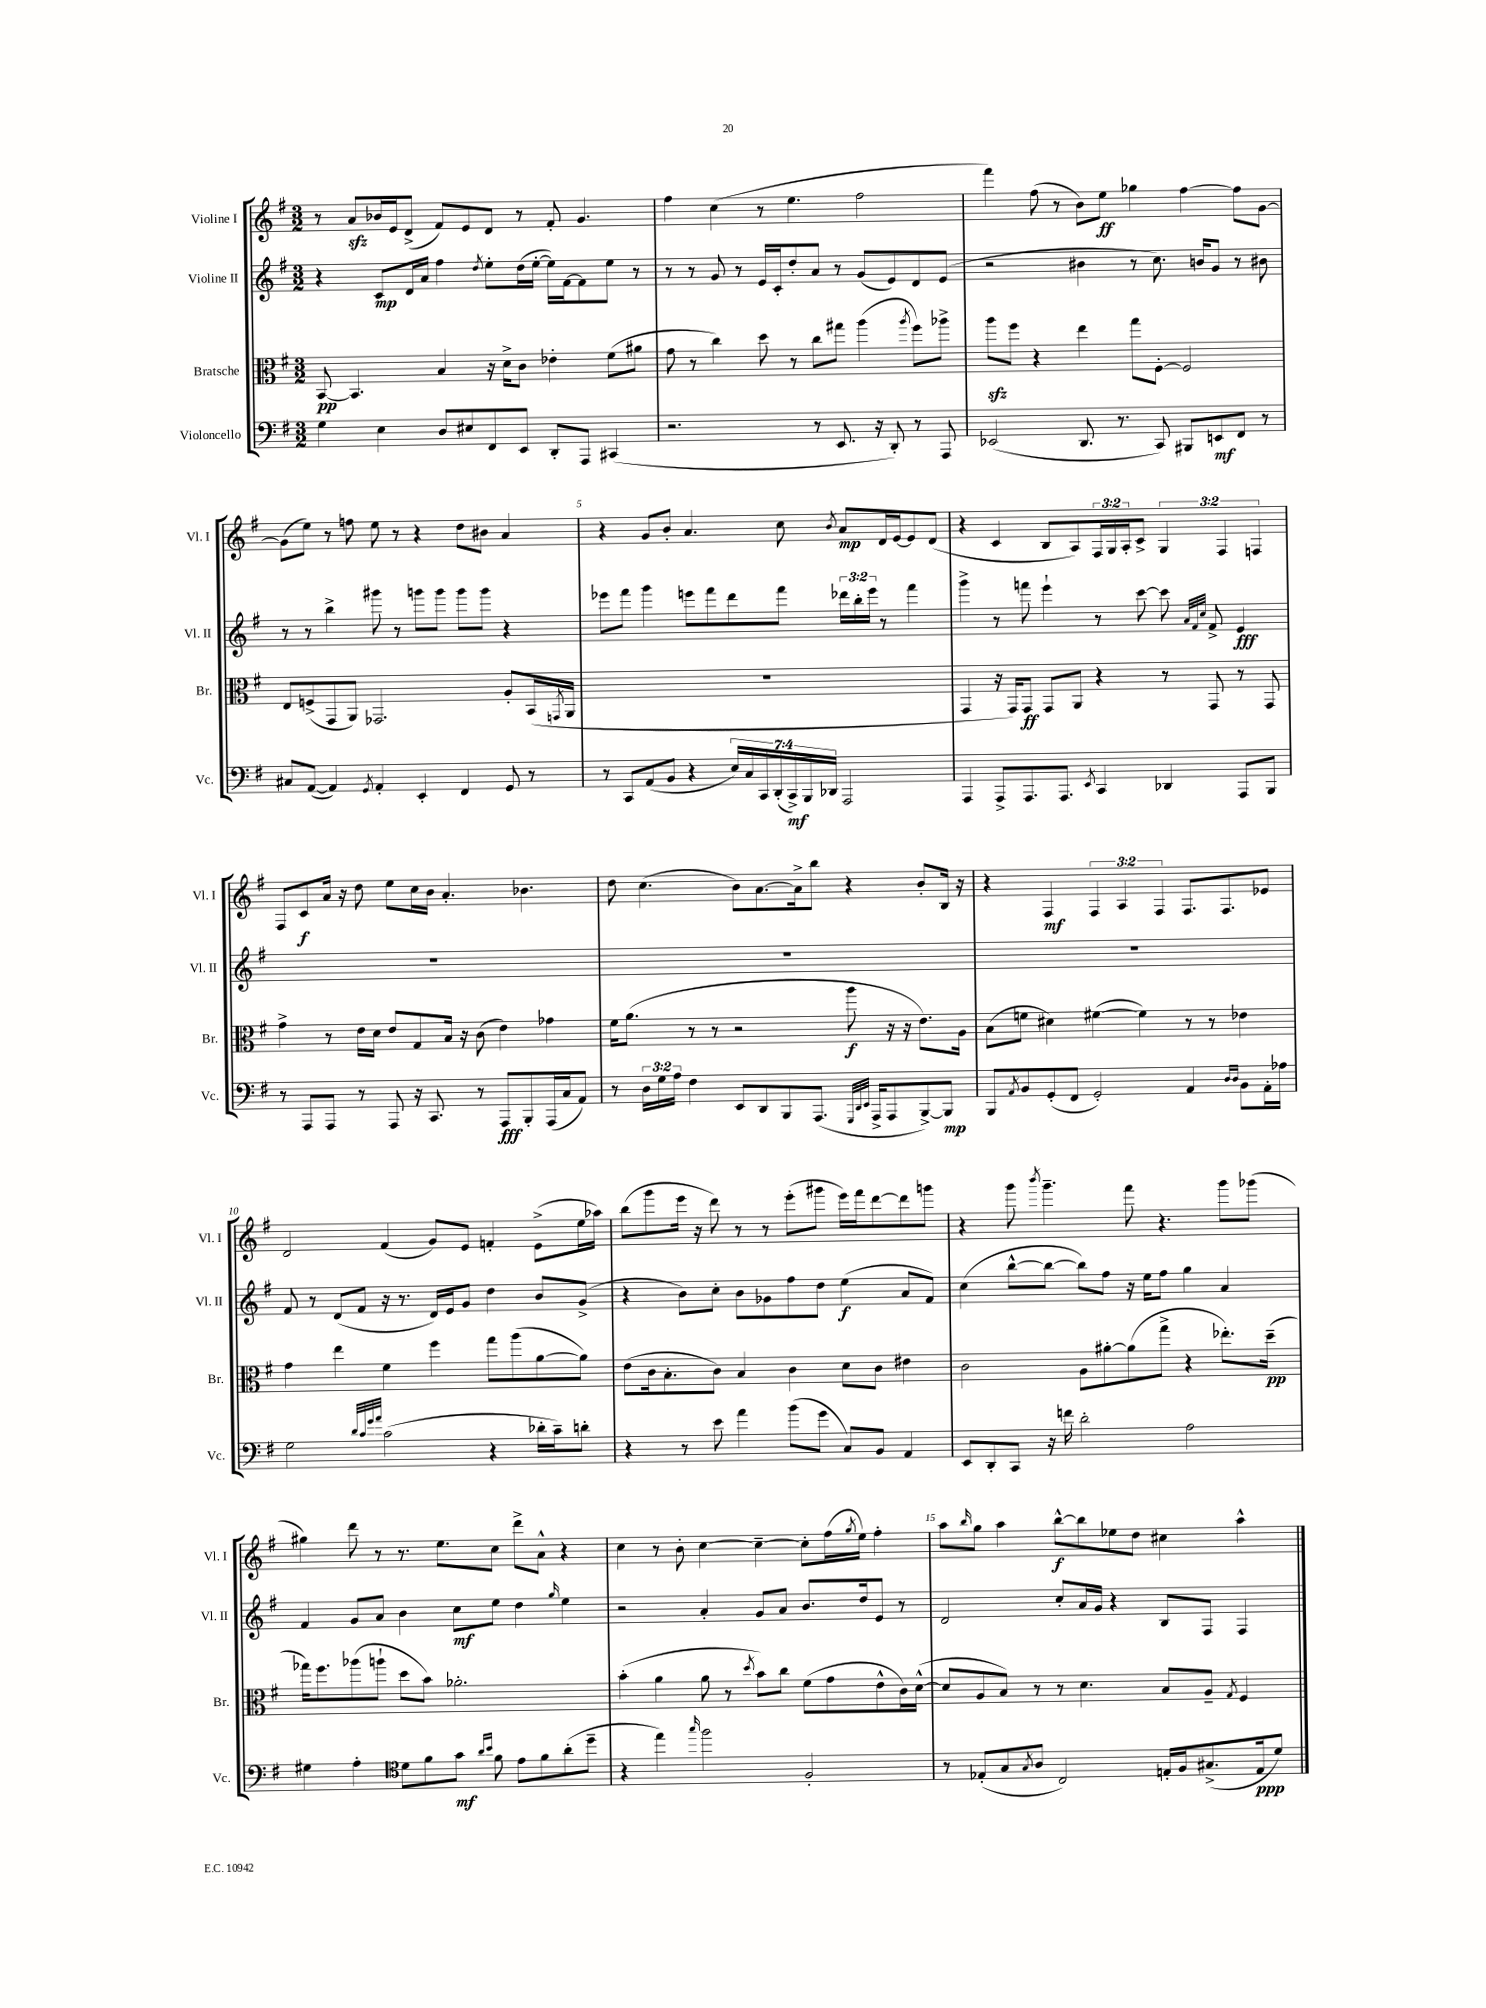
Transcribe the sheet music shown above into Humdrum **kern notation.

**kern	**kern	**kern	**kern
*staff4	*staff3	*staff2	*staff1
*clefF4	*clefC3	*clefG2	*clefG2
*k[f#]	*k[f#]	*k[f#]	*k[f#]
*M3/2	*M3/2	*M3/2	*M3/2
4G	[8BB	4r	8r
.	4.BB]	.	8a
4E	.	8c	16b-
.	.	.	16e
.	.	16d	(8d^
.	.	16a	.
8D	4B	4ff#	8f#)
8E#	.	.	8e
.	.	8qdd	.
8FF#	16r	8ee'	8d
.	16d^	.	.
8EE	8c	(16dd	8r
.	.	[16ee'	.
8DD'	4e-'	16ee])	8f#'
.	.	[16f#	.
8AAA	.	8f#]	4.g
(4CC#	(8f#	8ee	.
.	8a#	8r	.
=	=	=	=
2.r	8g	8r	4ff#
.	8r	8r	.
.	4cc)	8g	(4cc
.	.	8r	.
.	8dd	16e	8r
.	.	16c'	.
.	8r	8dd'	4.ee
8r	8cc	8a	.
8.EE	8gg#	8r	.
.	(4aa	(8g	2ff#
16r	.	.	.
8DD')	.	8e)	.
.	8qaa	.	.
8r	8ff#)	8d	.
8AAA	8aa-^	(8e	.
=	=	=	=
(2EE-	8aa	2r	4fff#)
.	8ff#	.	.
.	4r	.	(8ff#
.	.	.	8r
8.DD	4ee	4b#	8b)
.	.	.	8ee
8.r	.	.	.
.	8gg	8r	4gg-
8CC)	[8F#'	8.cc)	.
8BBB#	2F#]	.	[4ff#
.	.	16b	.
8EE	.	8g	.
8FF#	.	8r	8ff#]
8r	.	8b#	[8g
=	=	=	=
8C#	8E	8r	(8g]
([8AA	(8F^	8r	8ee)
4AA])	8GG	4bb^	8r
.	8AA)	.	8ff
8qGG	.	.	.
4AA'	2.GG-	8ggg#	8ee
.	.	8r	8r
4EE'	.	8ggg	4r
.	.	8ggg	.
4FF#	.	8ggg	8dd
.	.	8ggg	8b#
8GG	8A'	4r	4a
8r	(16BB	.	.
.	8qGG	.	.
.	16AA	.	.
=	=	=	=
8r	1.r	8eee-	4r
8CC	.	8fff#	.
(8AA	.	4ggg	8g
8BB	.	.	8b'
4r	.	8eee	4.a
.	.	8fff#	.
28E)	.	8ddd	.
28C	.	.	.
28CC	.	.	.
(28DD'	.	.	.
.	.	8fff#	8cc
28CC^)	.	.	.
28BBB	.	.	.
28DD-	.	.	.
.	.	.	8qb
2AAA	.	24ddd-	8a
.	.	24bb'	.
.	.	24eee	.
.	.	8r	16d
.	.	.	[16e
.	.	4fff#	8e]
.	.	.	(8d
=	=	=	=
4AAA	4GG	4ggg^	4r
8AAA^	16r	8r	4c
.	16GG)	.	.
8.AAA	8GG	8fff	.
.	8GG	4eee`	8B
8.AAA	.	.	.
.	8AA	.	8A)
8qEE	.	.	.
4CC	4r	8r	24F#
.	.	.	24G
.	.	.	24A'
.	.	[8ccc	8c^
4DD-	8r	8ccc]	6G
.	.	32qqa	.
.	.	32qqf#	.
.	.	32qqcc	.
.	8GG	8f#^	.
.	.	.	6F#
8AAA	8r	4e	.
.	.	.	6F
8BBB	8GG	.	.
=	=	=	=
8r	4g^	1.r	8F#
8AAA	.	.	8c
8AAA	8r	.	16a
.	.	.	16r
8r	16e	.	8dd
.	16d	.	.
8AAA	8e	.	8ee
16r	8G	.	16cc
8.CC	.	.	16b
.	16B	.	4.a'
.	16r	.	.
8r	(8c	.	.
8AAA	4e)	.	.
8BBB'	.	.	4.b-
(16AAA	4g-	.	.
16C	.	.	.
8AA)	.	.	.
=	=	=	=
8r	16f#	1.r	8dd
.	(8.a	.	.
24D	.	.	(4.cc
24G	.	.	.
24A	.	.	.
4F#	8r	.	.
.	8r	.	.
8EE	2r	.	8b)
8DD	.	.	[8.a
8BBB	.	.	.
.	.	.	16a^]
(8.AAA	.	.	8bb
.	8aa	.	4r
32qqGGG	.	.	.
32qqDD	.	.	.
32qqEE	.	.	.
16AAA^	.	.	.
8AAA	16r	.	.
.	16r	.	.
[8BBB^)	8.e)	.	8b'
8BBB]	.	.	16B
.	16A	.	16r
=	=	=	=
8BBB	(8B	1.r	4r
8qAA	.	.	.
8BB	8f	.	.
(8GG'	4d#)	.	4F#
8FF#	.	.	.
2GG')	([4f#	.	6F#
.	.	.	6A
.	4f#])	.	.
.	.	.	6F#
4AA	8r	.	8.F#
.	8r	.	.
.	.	.	8.F#
16qqD	.	.	.
16qqD	.	.	.
8BB	4e-	.	.
16AA'	.	.	8e-
16A-	.	.	.
=	=	=	=
2G	4g	8f#	2d
.	.	8r	.
.	4ee	(8d	.
.	.	8f#	.
32qqd	.	.	.
32qqc	.	.	.
32qqg	.	.	.
32qqa	.	.	.
(2c	4f#	16r	(4f#
.	.	8.r	.
.	4ff#	16d)	8g)
.	.	16e	.
.	.	8g	8e
4r	8gg	4dd	4f'
.	(8aa	.	.
16d-'	[8a	8b	(8e^
16c~)	.	.	.
8d'	8a])	(8g^	16ee
.	.	.	16aa-)
=	=	=	=
4r	(8e	4r	(8bb
.	16c	.	8ggg
.	8.B'	.	.
8r	.	8b)	16eee
.	.	.	16r
8e	8c)	8cc'	8ddd)
4a	4B	8b	8r
.	.	8g-	8r
(8b	4c	8ff#	(8eee'
8g	.	8dd	8ggg#
8C)	8d	(4ee	16eee)
.	.	.	16fff#
8BB	8c	.	[8ddd
4AA	4e#	8a	8ddd]
.	.	8f#)	8ggg
=	=	=	=
8EE	2c	(4cc	4r
8DD'	.	.	.
8CC	.	[8bb^^	8ggg
.	.	.	8qbbb
16r	.	8bb_	4.ggg~
16f	.	.	.
2d'	8A	8bb])	.
.	[8a#'	8ff#	.
.	(8a#]	16r	8fff#
.	.	16ee	.
.	8gg^	8ff#	4.r
2A	4r	4gg	.
.	8.ee-')	4a	8ggg
.	.	.	(8ggg-
.	(16dd~	.	.
=	=	=	=
4G#	16gg-)	4f#	4gg#)
.	8.ff#	.	.
4A'	(8aa-	8g	8ddd
.	8aa`	8a	8r
*clefC4	*	*	*
8d	8dd	4b	8.r
8f#	8b)	.	.
.	.	.	8.ee
8g	2.a-'	8cc	.
16qqa	.	.	.
16qqb	.	.	.
8f#	.	8ee	8cc
8e	.	4dd	8ddd^
8f#	.	.	8a^^
.	.	16qqgg	.
(8a'	.	4ee	4r
8dd~	.	.	.
=	=	=	=
4r	(4b'	2r	4cc
4ee)	4a	.	8r
.	.	.	8b'
16qqgg	.	.	.
2ff#	8a	4a'	[4cc
.	8r	.	.
.	8qdd	.	.
.	8b)	8g	4cc~_
.	8cc	8a	.
2F#'	(8f#	8.b	8cc']
.	8g	.	(16ff#
.	.	.	8qgg
.	.	16dd	16ee)
.	8e^^	8e	4ff#'
.	16c)	8r	.
.	([16d^^	.	.
=	=	=	=
8r	8d]	2d	8aa
.	.	.	16qqbb
(8E-'	8A	.	8gg
8G	8B)	.	4aa
8qG	.	.	.
8A	8r	.	.
2C)	8r	8cc'	[8bb^^
.	4.d	16a	8bb]
.	.	16g	.
.	.	4r	8ee-
.	.	.	8dd
16E'	8B	8B	4cc#
16F#	.	.	.
(8.G#^	8A~	8F#	.
.	8qG	.	.
.	4F#	4F#	4aa^^
16E	.	.	.
8d)	.	.	.
==	==	==	==
*-	*-	*-	*-
